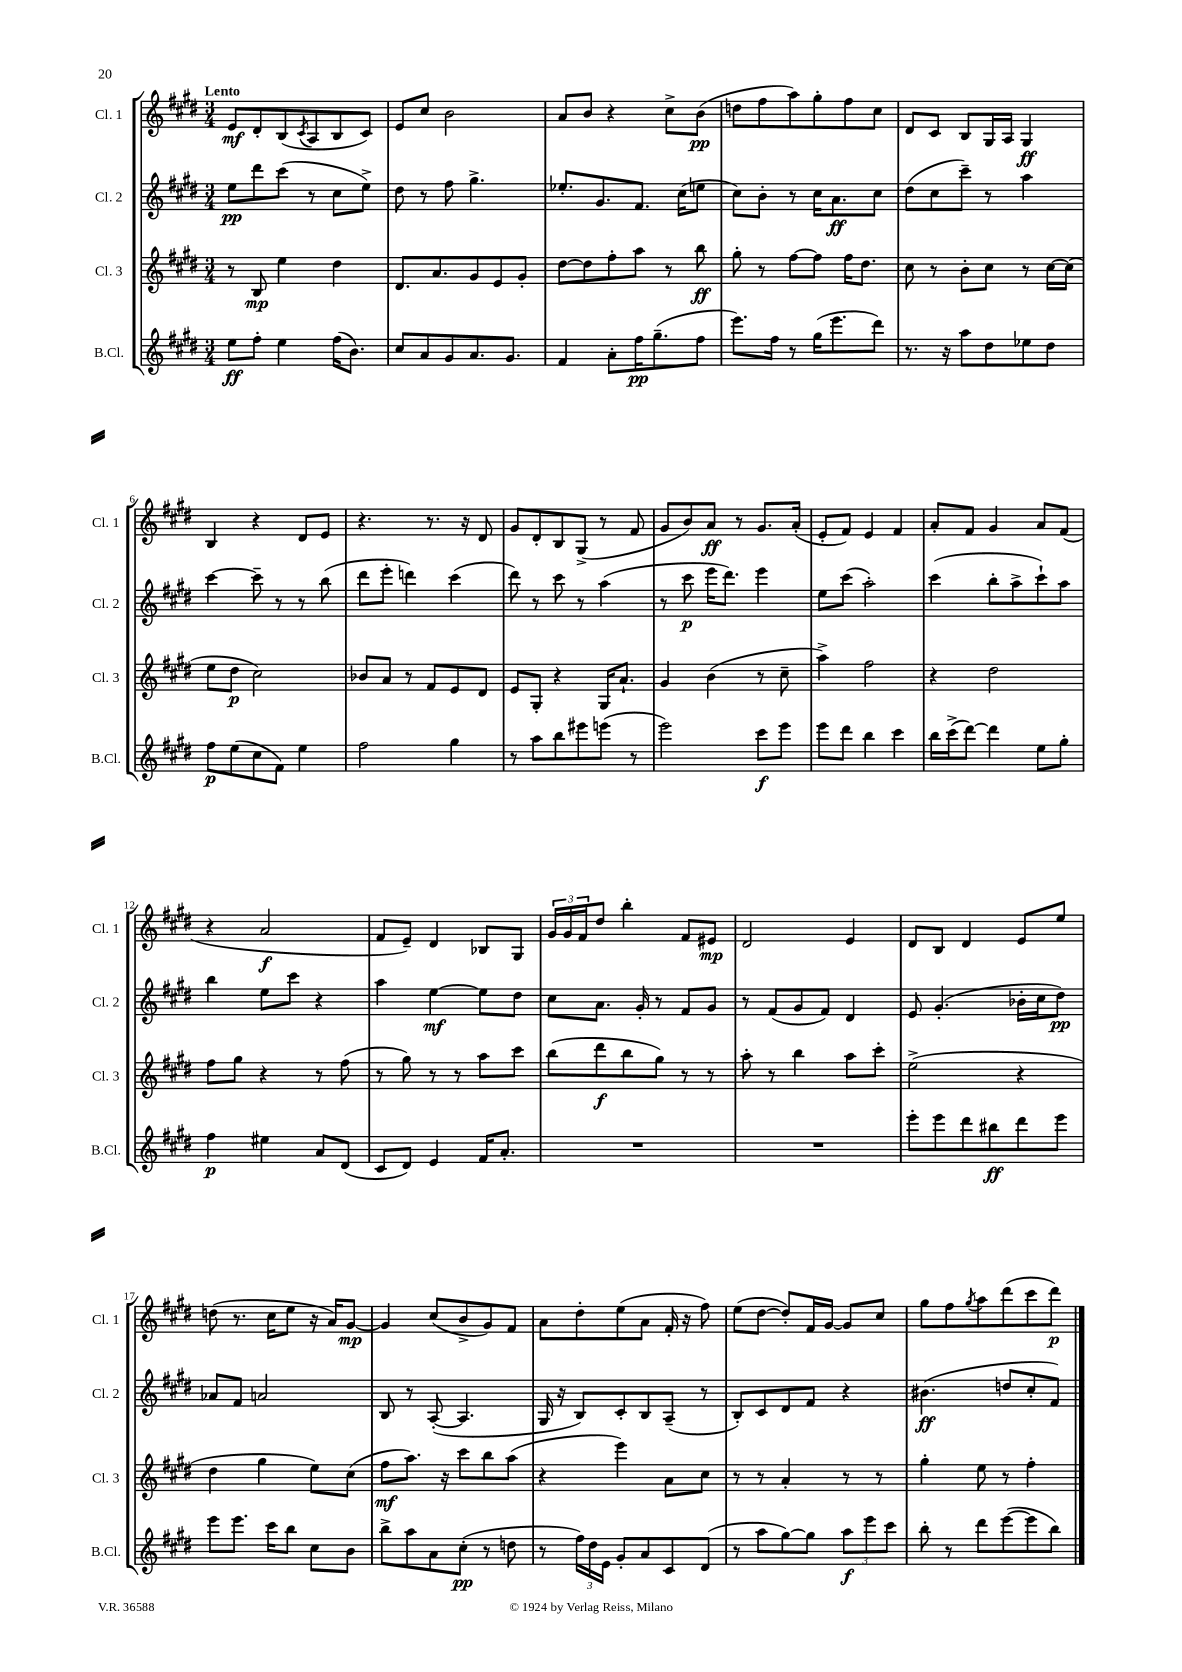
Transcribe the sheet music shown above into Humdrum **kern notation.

**kern	**kern	**kern	**kern
*staff4	*staff3	*staff2	*staff1
*clefG2	*clefG2	*clefG2	*clefG2
*k[f#c#g#d#]	*k[f#c#g#d#]	*k[f#c#g#d#]	*k[f#c#g#d#]
*M3/4	*M3/4	*M3/4	*M3/4
8ee	8r	8ee	8e
8ff#'	8B	8ddd#	8d#'
4ee	4ee	(8ccc#	(8B
.	.	.	8qc#
.	.	8r	8A
(16ff#	4dd#	8cc#	8B
8.b)	.	.	.
.	.	8ee^)	8c#)
=	=	=	=
8cc#	8.d#	8dd#	8e
8a	.	8r	8cc#
.	8.a	.	.
8g#	.	8ff#	2b
8.a	8g#	4.gg#^	.
.	8e	.	.
8.g#	.	.	.
.	8g#'	.	.
=	=	=	=
4f#	[8dd#	8.ee-'	8a
.	8dd#]	.	8b
.	.	8.g#	.
8a'	8ff#'	.	4r
16ff#	8aa	8.f#	.
(8.gg#~	.	.	.
.	8r	.	8cc#^
.	.	(16cc#	.
8ff#	8bb	8ee	(8b
=	=	=	=
8.eee)	8gg#'	8cc#)	8dd
.	8r	8b'	8ff#
16ff#	.	.	.
8r	[8ff#	8r	8aa)
(16gg#	8ff#]	16cc#	8gg#'
8.eee	.	8.a	.
.	16ff#	.	8ff#
.	8.dd#	.	.
8ddd#)	.	8cc#	8cc#
=	=	=	=
8.r	8cc#	(8dd#	8d#
.	8r	8cc#	8c#
16r	.	.	.
8aa	8b'	8ccc#~)	8B
8dd#	8cc#	8r	16G#
.	.	.	16A
8ee-	8r	4aa	4G#
8dd#	[16cc#	.	.
.	(16cc#]	.	.
=	=	=	=
8ff#	8ee	[4ccc#	4B
(8ee	8dd#	.	.
8cc#	2cc#)	8ccc#~]	4r
8f#)	.	8r	.
4ee	.	8r	8d#
.	.	(8bb	8e
=	=	=	=
2ff#	8b-	8ddd#	4.r
.	8a	8eee'	.
.	8r	4ddd)	.
.	8f#	.	8.r
4gg#	8e	(4ccc#	.
.	.	.	16r
.	8d#	.	8d#
=	=	=	=
8r	8e	8ddd#)	8g#
8aa	8G#'	8r	8d#'
8bb	4r	8ccc#	8B
8eee#	.	8r	(8G#^
(8eee	16G#	(4aa	8r
.	8.a`	.	.
8r	.	.	8f#
=	=	=	=
2eee)	4g#	8r	8g#
.	.	8ccc#	8b)
.	(4b	16eee	8a
.	.	8.ddd#)	.
.	.	.	8r
8ccc#	8r	4eee	8.g#
8eee	8cc#~	.	.
.	.	.	(16a'
=	=	=	=
8eee	4aa^)	8ee	8e'
8ddd#	.	(8ccc#	8f#)
4bb	2ff#	2aa')	4e
4ccc#	.	.	4f#
=	=	=	=
16bb	4r	(4ccc#	8a'
(16ccc#^	.	.	.
[8ddd#)	.	.	8f#
4ddd#]	2dd#	8bb'	4g#
.	.	8aa^	.
8ee	.	8ccc#`)	8a
8gg#'	.	8aa	(8f#
=	=	=	=
4ff#	8ff#	4bb	4r
.	8gg#	.	.
4ee#	4r	8ee	2a
.	.	8ccc#	.
8a	8r	4r	.
(8d#	(8ff#	.	.
=	=	=	=
8c#	8r	4aa	8f#
8d#)	8gg#)	.	8e~)
4e	8r	[4ee	4d#
.	8r	.	.
16f#	8aa	8ee]	8B-
8.a'	.	.	.
.	8ccc#	8dd#	8G#
=	=	=	=
2.r	(8bb	8cc#	24g#
.	.	.	24g#
.	.	.	24f#
.	8ddd#	8.a	8dd#
.	8bb	.	4bb'
.	.	16g#'	.
.	8gg#)	8r	.
.	8r	8f#	8f#
.	8r	8g#	8e#
=	=	=	=
2.r	8aa'	8r	2d#
.	8r	(8f#	.
.	4bb	8g#	.
.	.	8f#)	.
.	8aa	4d#	4e
.	8ccc#'	.	.
=	=	=	=
8eee'	(2ee^	8e	8d#
8eee	.	(4.g#'	8B
8ddd#	.	.	4d#
8bb#	.	.	.
8ddd#	4r	16b-'	8e
.	.	16cc#	.
8eee	.	8dd#)	8ee
=	=	=	=
8eee	4dd#	8a-	(8dd
8.eee	.	8f#	8.r
.	4gg#	2a	.
16ccc#	.	.	16cc#
8bb	.	.	8ee
8cc#	8ee)	.	16r
.	.	.	16a)
8b	(8cc#	.	[8g#
=	=	=	=
8bb^	8ff#	8B	4g#]
8aa	8.aa)	8r	.
8a	.	([8A'	(8cc#
.	16r	.	.
(8cc#'	8ccc#	4.A]	8b^
8r	8bb	.	8g#)
8dd	(8aa	.	8f#
=	=	=	=
8r	4r	16G#	8a
.	.	16r	.
24ff#)	.	8B)	8dd#'
24dd#	.	.	.
24e	.	.	.
8g#'	4eee)	8c#'	(8ee
8a	.	8B	8a
8c#	8a	(8A~	16f#'
.	.	.	16r
(8d#	8cc#	8r	8ff#)
=	=	=	=
8r	8r	8B')	(8ee
8aa	8r	8c#	[8dd#
[8gg#)	4a'	8d#	8dd#'])
8gg#]	.	8f#	16f#
.	.	.	[16g#
12aa	8r	4r	8g#]
12eee	.	.	.
.	8r	.	8cc#
12ccc#	.	.	.
=	=	=	=
8bb'	4gg#'	(4.b#	8gg#
8r	.	.	8ff#
.	.	.	8qgg#
8ddd#	8ee	.	8aa
([8eee	8r	8dd	(8ddd#
8eee]	4ff#'	8cc#'	8ccc#
8bb)	.	8f#)	8ddd#)
==	==	==	==
*-	*-	*-	*-
